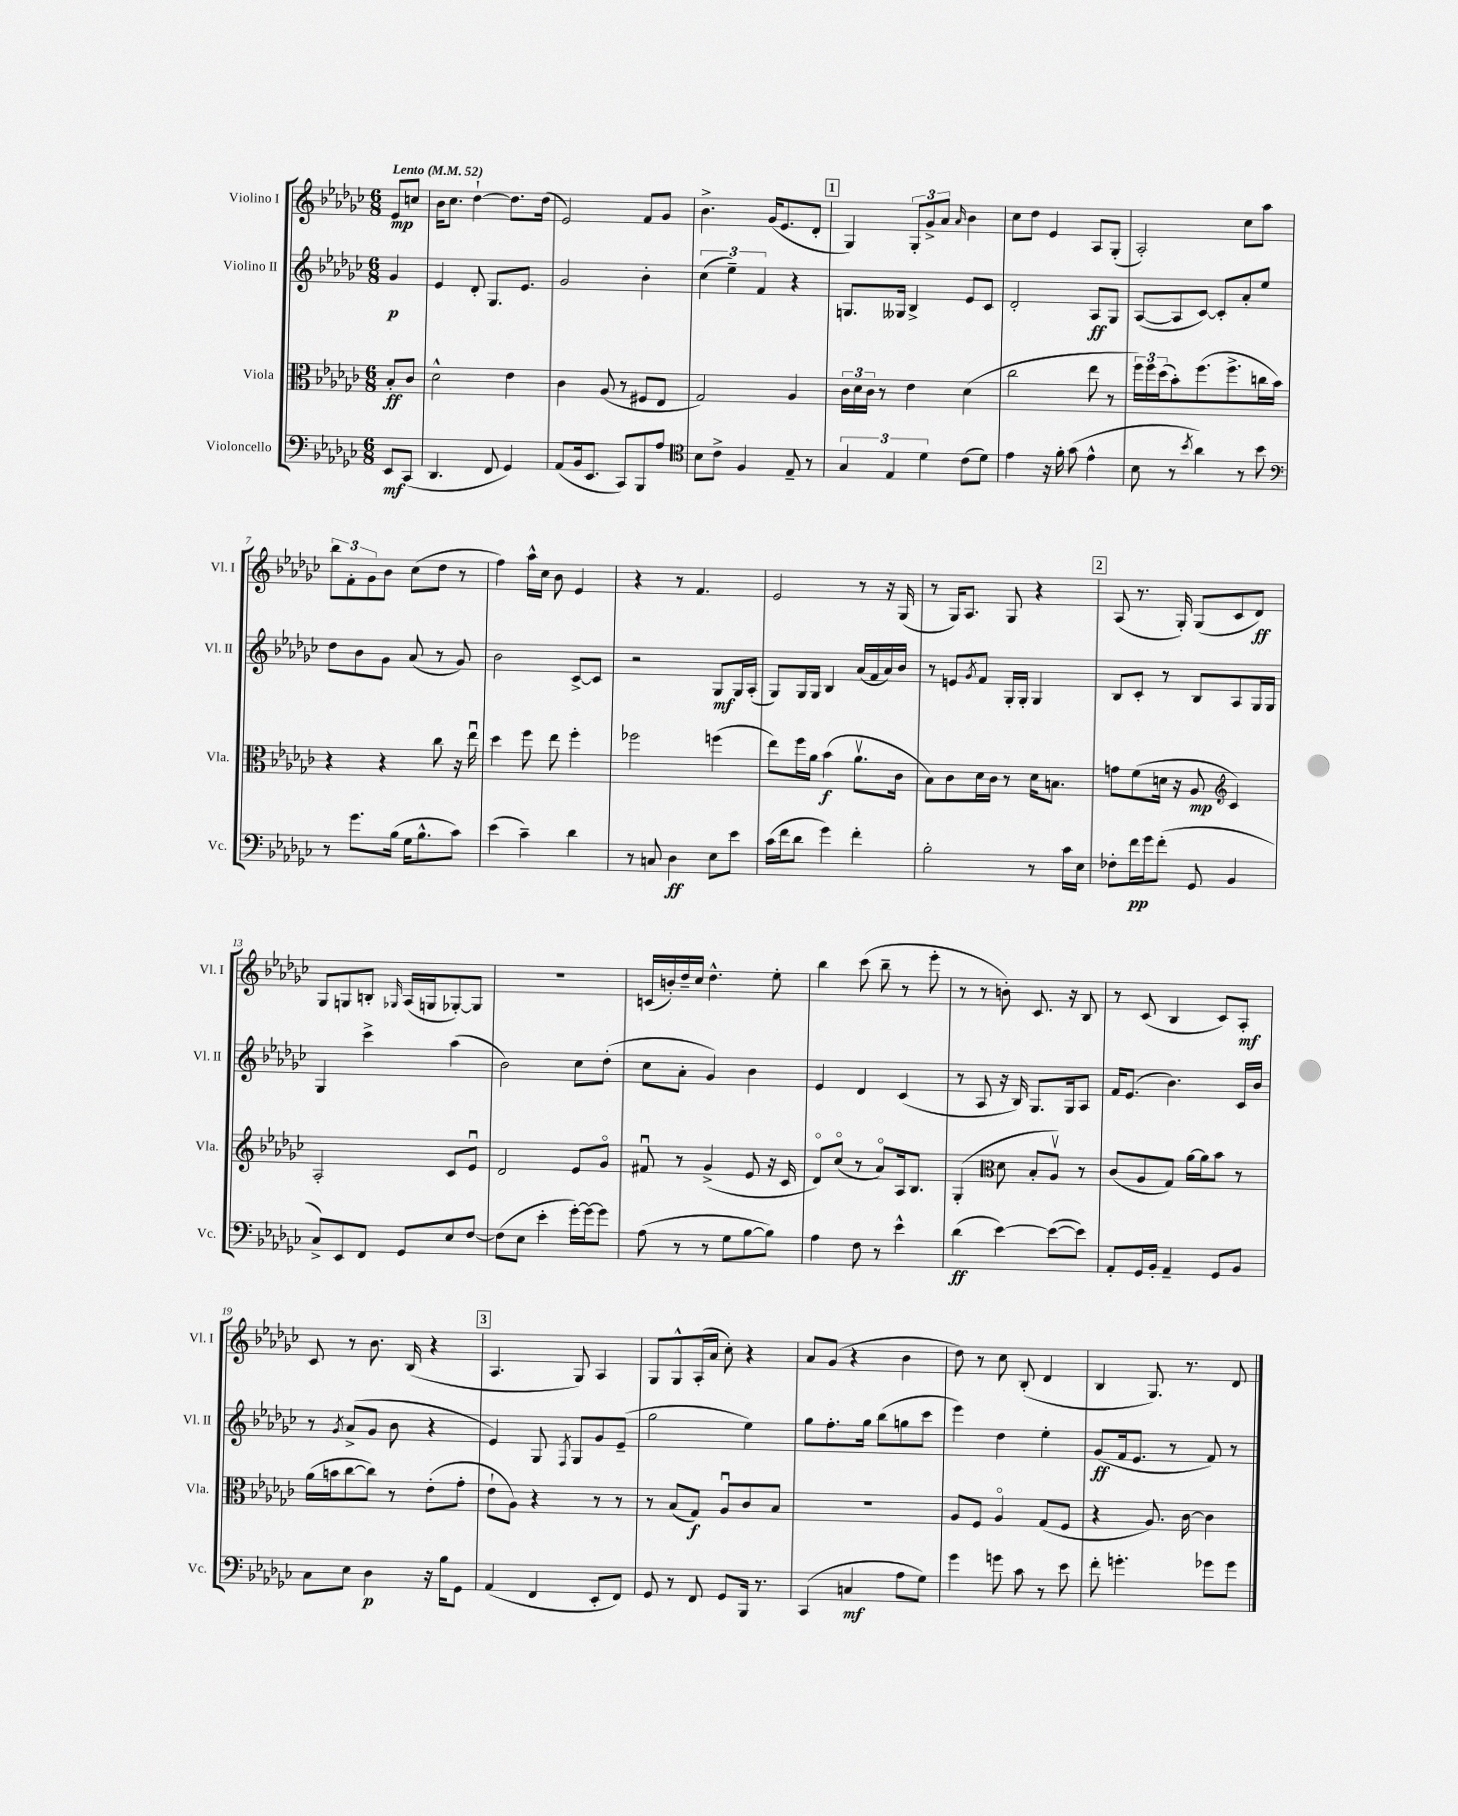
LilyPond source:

<<
\new StaffGroup <<
\new Staff = "s0" \with { instrumentName = "Violino I" shortInstrumentName = "Vl. I" } {
    \clef treble \key ges \major \numericTimeSignature \time 6/8 \partial 4 \tempo "Lento" 4 = 52
    ees'8\mp c''8 |
    bes'16 ces''8. des''4~-! des''8. des''16( |
    ees'2) f'8 ges'8 |
    bes'4.-> ges'16( ees'8. des'8-. |
    \mark \markup { \box "1" } ges4) \tuplet 3/2 { ges8-. ges'8-> aes'8 } \grace { aes'16 } bes'4 |
    ces''8 des''8 ees'4 aes8 ges8-.( |
    aes2-.) ces''8 aes''8 |
    \tuplet 3/2 { bes''8 f'8-. ges'8 } bes'8 ces''8( des''8 r8 |
    f''4) aes''16-^ ces''16 bes'8 ees'4 |
    r4 r8 f'4. |
    ees'2 r8 r16 ges16( |
    r8 ges16) aes8. ges8 r4 |
    \mark \markup { \box "2" } aes8( r8. ges16-.) ges8( ces'8 des'8\ff) |
    ges8 g8 b8-. \grace { ges16 } aes16( g16 ges8~-.) ges8 |
    R2. |
    c'16( b'16-.) des''16-- ces''16 des''4.-^ ees''8-. |
    bes''4 ces'''8( bes''8-- r8 ees'''8-. |
    r8 r8 b'8-.) ces'8. r16 bes8 |
    r8 ces'8( bes4 ces'8) aes8-.\mf |
    ces'8 r8 bes'8. bes16( r4 |
    \mark \markup { \box "3" } aes4. ges8) aes4 |
    ges8 ges8-^ aes16-.( aes'16 ces''8-.) r4 |
    aes'8 ges'8( r4 bes'4 |
    des''8) r8 ces''8 bes8-.( des'4 |
    bes4 ges8.) r8. des'8 \bar "|." |
}
\new Staff = "s1" \with { instrumentName = "Violino II" shortInstrumentName = "Vl. II" } {
    \clef treble \key ges \major \numericTimeSignature \time 6/8 \partial 4
    ges'4\p |
    ees'4 des'8-. ges8. ees'8. |
    ges'2 bes'4-. |
    \tuplet 3/2 { ces''4( ees''4--) f'4 } r4 |
    \mark \markup { \box "1" } g8. geses16 bes4-> ees'8 ces'8 |
    des'2-. aes8\ff ges8 |
    aes8~( aes8 ces'8~) ces'8-. aes'8-. ees''8 |
    des''8 bes'8 ges'8 aes'8( r8 ges'8) |
    bes'2 ces'8~-> ces'8 |
    r2 ges8\mf ges16 aes16-.( |
    ges8) ges16 ges16 bes4 aes'16( f'16 aes'16) bes'16 |
    r8 e'8 \acciaccatura { ges'8 } f'8 ges16-. ges16-. ges4 |
    \mark \markup { \box "2" } bes8 ces'8-. r8 bes8 aes8 ges16 ges16 |
    ges4 ces'''4-> aes''4( |
    bes'2) ces''8 des''8-.( |
    ces''8 aes'8-. ges'4) bes'4 |
    ees'4 des'4 ces'4( |
    r8 aes8 r16 bes16) ges8. ges16 aes8 |
    f'16 ees'8.( bes'4.) ces'16 bes'16 |
    r8 \acciaccatura { ges'8 } aes'8->( ges'8 bes'8 r4 |
    \mark \markup { \box "3" } ees'4) ges8 \acciaccatura { f8 } ges8 ges'8 ees'8--( |
    ges''2 ees''4) |
    ges''8 f''8.-. ges''16 bes''8( g''8 ces'''8 |
    ees'''4) des''4 ees''4-. |
    ges'8\ff( f'16 ees'8. r8 f'8) r8 \bar "|." |
}
\new Staff = "s2" \with { instrumentName = "Viola" shortInstrumentName = "Vla." } {
    \clef alto \key ges \major \numericTimeSignature \time 6/8 \partial 4
    bes8-.\ff ces'8 |
    des'2-^ ees'4 |
    ces'4 aes8( r8 fis8 ees8 |
    ges2) aes4 |
    \mark \markup { \box "1" } \tuplet 3/2 { ces'16 des'16 ces'16 } r8 ees'4 des'4( |
    ces''2 ees''8 r8 |
    \tuplet 3/2 { f''16) f''16 des''16( } bes'8-.) f''8.( f''8.-> c''16 bes'16) |
    r4 r4 ces''8 r16 ees''16\downbow |
    des''4 f''8 ees''8 f''4-. |
    fes''2 f''4( |
    ees''8) f''16 aes'16 bes'4\f( aes'8.\upbow ces'16 |
    bes8) ces'8 des'16 ces'16 r8 des'16 b8. |
    \mark \markup { \box "2" } g'8 f'8( d'16 r16 aes8\mp \clef treble ces'4) |
    aes2-. ces'8 ees'8\downbow |
    des'2 ees'8 ges'8\flageolet |
    fis'8\downbow r8 ges'4->( ees'8 r16 ces'16 |
    des'8\flageolet) ces''8\flageolet( r8 aes'8\flageolet) aes16 bes8. |
    ges4-.( \clef alto des'8 bes8-. aes8\upbow) r8 |
    ces'8( aes8 ges8) aes'16~ aes'16 bes'8 r8 |
    aes'16( b'16 ces''8~ ces''8) r8 ees'8-.( ges'8-. |
    \mark \markup { \box "3" } ees'8-! aes8) r4 r8 r8 |
    r8 bes8( ges8\f) aes8\downbow ces'8 bes8 |
    R2. |
    aes8 f8 aes4\flageolet ges8( f8 |
    r4 aes8.) ces'16~ ces'4 \bar "|." |
}
\new Staff = "s3" \with { instrumentName = "Violoncello" shortInstrumentName = "Vc." } {
    \clef bass \key ges \major \numericTimeSignature \time 6/8 \partial 4
    ees,8\mf ces,8( |
    des,4. f,8 ges,4) |
    aes,8( bes,16 ees,8. ces,8) bes,,8 aes8 |
    \clef tenor bes8 ces'8-> f4 ees8-- r8 |
    \mark \markup { \box "1" } \tuplet 3/2 { ges4 ees4 des'4 } ces'8( des'8) |
    ees'4 r16 f'16-. ges'8( ees'4-^ |
    bes8 r8 \acciaccatura { bes'8 } aes'4) r8 bes'8 |
    \clef bass r8 ges'8. bes16( ges16 bes8.-^ ces'8) |
    ees'4( ces'4--) des'4 |
    r8 c8 des4\ff ees8 ees'8 |
    ces'16( f'16 des'8 ges'4) f'4-. |
    bes2-. r8 ces'16 ees16 |
    \mark \markup { \box "2" } fes8-. f'16\pp ges'16 f'8-.( ges,8 bes,4 |
    ces8->) ees,8 f,8 ges,8 ees8 f8~ |
    f8( ees8 ees'4-. ges'16~-.) ges'16~ ges'8 |
    aes8( r8 r8 ges8 bes8~ bes8) |
    aes4 f8 r8 ees'4-^ |
    des'4\ff( ees'4~) ees'8~( ees'8) |
    aes,8-. ges,16 bes,16-. aes,4-- ges,8 bes,8 |
    ces8 ees8 des4\p r16 bes16 ges,8 |
    \mark \markup { \box "3" } aes,4( f,4 ees,8-. f,8) |
    ges,8 r8 f,8 ges,8 bes,,16 r8. |
    ces,4( c4\mf aes8 ges8) |
    ges'4 g'8 ces'8 r8 ees'8 |
    f'8-. g'4.-. ges'8 ges'8 \bar "|." |
}
>>
>>
